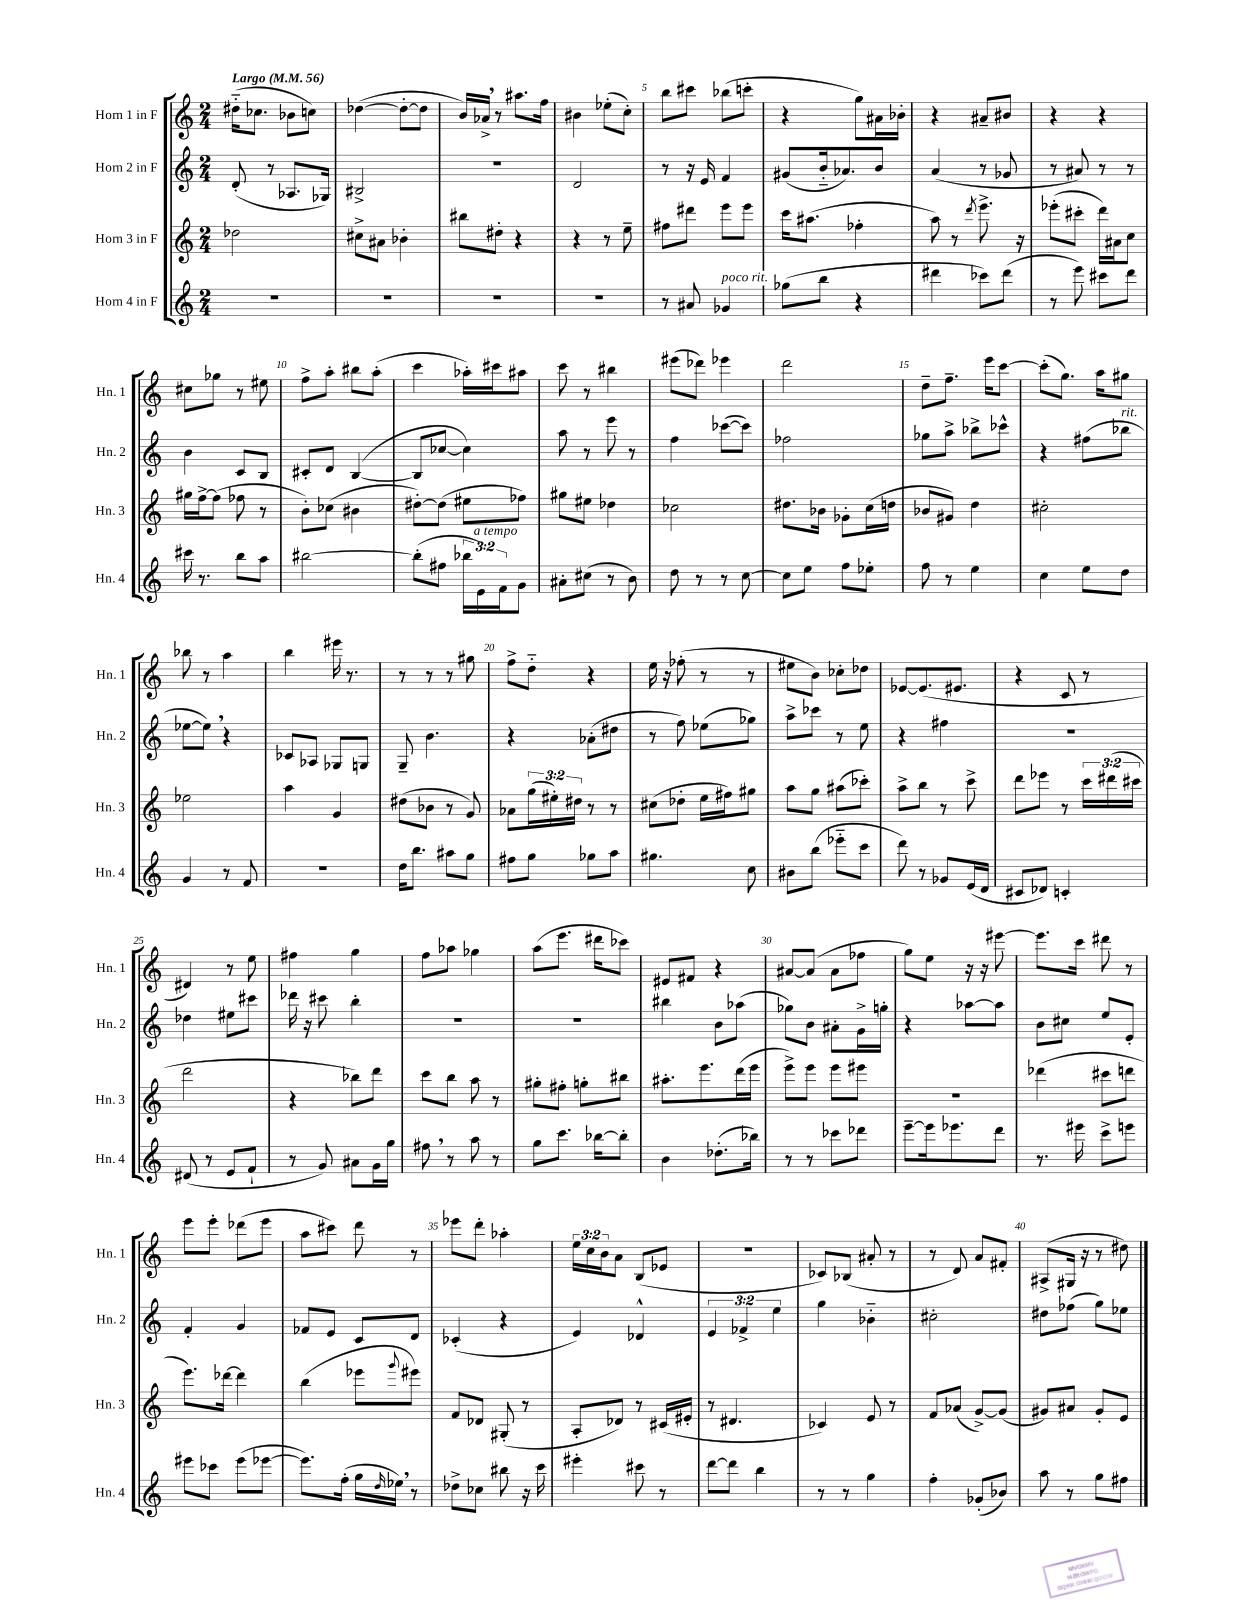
<<
\new StaffGroup <<
\new Staff = "s0" \with { instrumentName = "Horn 1 in F" shortInstrumentName = "Hn. 1" } {
    \clef treble \key c \major \numericTimeSignature \time 2/4 \override Staff.TupletNumber.text = #tuplet-number::calc-fraction-text \tempo "Largo" 4 = 56
    dis''16-_( ces''8. bes'8 c''8) |
    des''4~( des''8~-. des''8 |
    b'16) aes'16-> \breathe r8 ais''8. f''16 |
    bis'4 ees''8-.( c''8-.) |
    b''8 cis'''8 bes''8( c'''8-. |
    r4 g''8) ais'16 bes'16-. |
    r4 ais'8-- bis'8 |
    r4 r4 |
    cis''8 ges''8 r8 eis''8 |
    f''8-> a''8-. bis''8 a''8-.( |
    c'''4 aes''16-.) cis'''16 ais''8 |
    c'''8 r8 bis''4 |
    eis'''8( des'''8) ees'''4 |
    d'''2 |
    d''8-- f''8.-- e'''16 c'''8~ |
    c'''8-.( g''8.) a''16 gis''8 |
    bes''8 r8 a''4 |
    b''4 eis'''16 r8. |
    r8 r8 r8 gis''8 |
    f''8-> d''8-_ r4 |
    e''16 r16 fes''8-.( r8 r8 |
    eis''8 b'8) ces''8-. des''8 |
    ees'8~ ees'8.( eis'8. |
    r4 c'8 r8 |
    dis'4) r8 e''8 |
    fis''4 g''4 |
    f''8 aes''8 ges''4 |
    a''8( e'''8. dis'''16 ces'''8) |
    eis'8 fis'8 r4 |
    ais'8~ ais'8( ais'8 fes''8 |
    g''8) e''8 r16 r16 eis'''8~ |
    eis'''8. c'''16 dis'''8 r8 |
    e'''8 e'''8-. des'''8( e'''8 |
    a''8 cis'''8) d'''8 r8 |
    ees'''8 d'''8-. aes''4-. |
    \tuplet 3/2 { e''16 c''16 b'16 } a'8 b8( ees'8 |
    r2 |
    ces'8) bes8( ais'8-. r8 |
    r8 d'8) a'8 fis'8-. |
    ais8->( gis16 r16 r8 dis''8) \bar "|." |
}
\new Staff = "s1" \with { instrumentName = "Horn 2 in F" shortInstrumentName = "Hn. 2" } {
    \clef treble \key c \major \numericTimeSignature \time 2/4 \override Staff.TupletNumber.text = #tuplet-number::calc-fraction-text
    d'8-.( r8 aes8. ges16) |
    bis2-> |
    r2 |
    d'2 |
    r8 r16 e'16 f'4 |
    gis'8( b'16-_ aes'8.) b'8 |
    a'4( r8 ges'8 |
    r8 ais'8) r8 r8 |
    b'4 c'8 b8 |
    cis'8-. d'8 b4~( |
    b8 ces''8~ ces''4) |
    a''8 r8 e'''8 r8 |
    f''4 ces'''8~( ces'''8) |
    fes''2 |
    ges''8 a''8-> bes''8-> ces'''8-^ |
    r4 fis''8( bes''8^\markup { \italic "rit." } |
    ees''8~ ees''8) \breathe r4 |
    ces'8 aes8 ges8 g8 |
    g8-- b'4. |
    r4 aes'8-.( dis''8 |
    r8 f''8) ees''8( ges''8) |
    a''8-> ces'''8 r8 e''8 |
    r4 fis''4 |
    r2 |
    des''4 eis''8 cis'''8 |
    des'''16 r16 cis'''8 b''4-. |
    R2 |
    R2 |
    bis''4 b'8 aes''8( |
    ges''8) b'8 ais'8-. g'16-> g''16-. |
    r4 aes''8~ aes''8 |
    b'8 cis''8 e''8 e'8-. |
    f'4-. g'4 |
    fes'8 e'8 c'8 d'8 |
    ces'4-.( r4 |
    e'4) des'4-^ |
    \tuplet 3/2 { e'4 fes'4-> e''4 } |
    g''4 bes'4-_ |
    cis''2-. |
    dis''8 fes''8( g''8) ees''8 \bar "|." |
}
\new Staff = "s2" \with { instrumentName = "Horn 3 in F" shortInstrumentName = "Hn. 3" } {
    \clef treble \key c \major \numericTimeSignature \time 2/4 \override Staff.TupletNumber.text = #tuplet-number::calc-fraction-text
    des''2 |
    cis''8-> ais'8 bes'4-. |
    bis''8 dis''8-. r4 |
    r4 r8 e''8-- |
    fis''8 dis'''8 e'''8 e'''8 |
    c'''16 ais''8.( fes''4-. |
    a''8) r8 \acciaccatura { d'''8 } e'''8.-> r16 |
    ees'''8-.( cis'''8-. d'''16) ais'16 c''8 |
    gis''16 f''16~-> f''8( fes''8 r8 |
    b'8-.) ces''8( bis'4 |
    dis''8~-.) dis''8( eis''8 fes''8) |
    gis''8 eis''8 des''4 |
    ces''2 |
    dis''8. bes'16 ges'8-. c''16( d''16 |
    bes'8 gis'8) d''4 |
    cis''2-. |
    ees''2 |
    a''4 g'4 |
    dis''8( bes'8 r8 g'8) |
    aes'8 \tuplet 3/2 { g''16( eis''16-.) dis''16 } r8 r8 |
    cis''8( des''8-. e''16 fis''16) gis''8 |
    a''8 g''8 ais''8( ces'''8-.) |
    a''8-> b''8 r8 c'''8-> |
    d'''8 ees'''8 r8 \tuplet 3/2 { c'''16 dis'''16( cis'''16 } |
    d'''2 |
    r4 bes''8) d'''8 |
    c'''8 b''8 a''8 r8 |
    gis''8-. fis''8-. g''8-. bis''8 |
    ais''8.-. e'''8. d'''16( e'''16 |
    e'''8->) e'''8 e'''8 eis'''8 |
    R2 |
    des'''4( cis'''8 d'''8 |
    e'''8.) des'''16~ des'''4 |
    b''4( ees'''8 \appoggiatura { g'''8 } eis'''8) |
    f'8 des'8 gis8-.( r8 |
    a8-. des'8) r8 cis'16( eis'16-. |
    r8 dis'4. |
    ces'4) e'8 r8 |
    f'8 aes'8( g'8~->) g'8( |
    gis'8) ais'8 gis'8-. e'8 \bar "|." |
}
\new Staff = "s3" \with { instrumentName = "Horn 4 in F" shortInstrumentName = "Hn. 4" } {
    \clef treble \key c \major \numericTimeSignature \time 2/4 \override Staff.TupletNumber.text = #tuplet-number::calc-fraction-text
    R2 |
    R2 |
    R2 |
    R2 |
    r8 ais'8 ges'4^\markup { \italic "poco rit." } |
    ges''8( b''8 r4 |
    dis'''4 ces'''8) dis'''8( |
    r8 e'''8) cis'''8 d'''8 |
    cis'''16 r8. b''8 a''8 |
    bis''2~ |
    bis''8-.( fis''8 \tuplet 3/2 { bes''16 e'16^\markup { \italic "a tempo" }) f'16 } g'8 |
    ais'8-. cis''8( r8 b'8) |
    d''8 r8 r8 c''8~ |
    c''8 e''8 f''8 ees''8-. |
    f''8 r8 e''4 |
    c''4 e''8 d''8 |
    g'4 r8 f'8 |
    R2 |
    d''16 b''8. ais''8 g''8 |
    fis''8 g''8 ges''8 a''8 |
    gis''4. c''8 |
    bis'8 b''8( ees'''8-_ c'''8 |
    d'''8) r8 ges'8 e'16( d'16 |
    cis'8 des'8) c'4-. |
    dis'8( r8 e'8 f'8-! |
    r8 g'8) ais'8 g'16 g''16 |
    fis''8 \breathe r8 a''8 r8 |
    g''8 c'''8. bes''16~ bes''8-. |
    b'4 des''8.-.( bes''16) |
    r8 r8 ces'''8 des'''8 |
    e'''8~-- e'''16 ees'''8. d'''8 |
    r8. eis'''16 c'''8-> e'''8 |
    eis'''8 ces'''8 eis'''8( ees'''8~ |
    ees'''8.) f''16-.( g''16 \grace { d''16 } ees''16) \breathe r8 |
    des''8-> ces''8 bis''8 r16 c'''16 |
    eis'''4-. cis'''8 r8 |
    d'''8~ d'''8 b''4 |
    r8 r8 g''4 |
    f''4-. ges'8-.( bes'8) |
    a''8 r8 g''8 fis''8 \bar "|." |
}
>>
>>
\layout { \context { \Score \override BarNumber.break-visibility = ##(#f #t #t) barNumberVisibility = #(every-nth-bar-number-visible 5) } }
